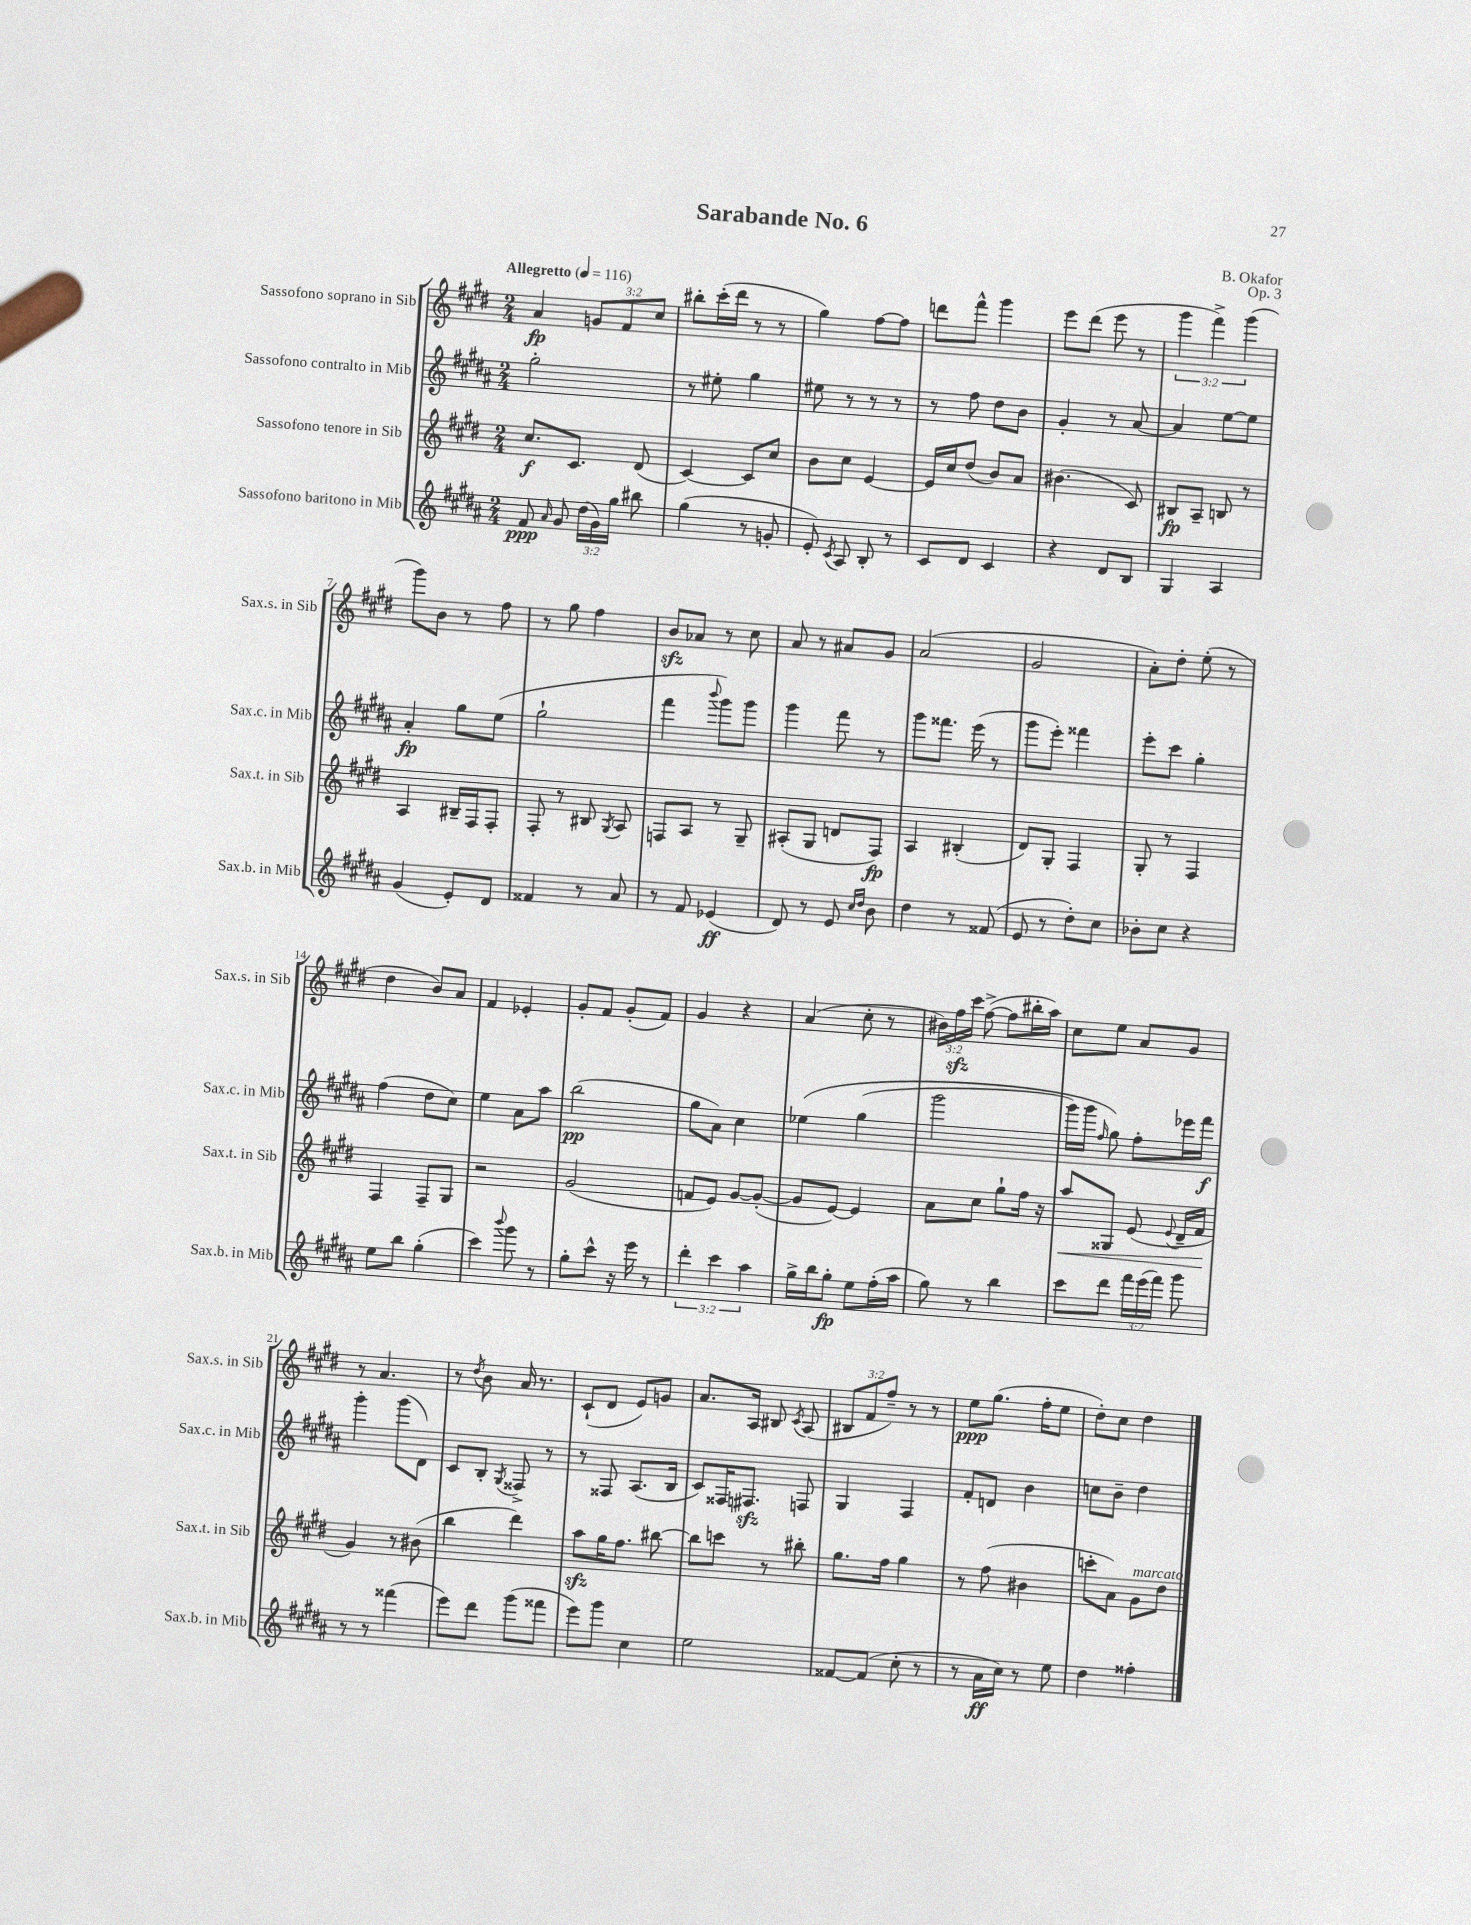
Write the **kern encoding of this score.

**kern	**kern	**kern	**kern
*staff4	*staff3	*staff2	*staff1
*clefG2	*clefG2	*clefG2	*clefG2
*k[f#c#g#d#a#]	*k[f#c#g#d#]	*k[f#c#g#d#a#]	*k[f#c#g#d#]
*M2/4	*M2/4	*M2/4	*M2/4
*MM116	*MM116	*MM116	*MM116
8f#	8.cc#	2gg#'	4a
16qqa#	.	.	.
8g#	.	.	.
.	8.c#	.	.
(24dd#	.	.	12g
24g#)	.	.	.
24gg#	.	.	12f#
8bb#	(8d#	.	.
.	.	.	12cc#
=	=	=	=
(4gg#	[4c#)	8r	8bb#'
.	.	8ee#'	(16ccc#'
.	.	.	16ddd#
8r	8c#]	4gg#	8r
8g'	8cc#	.	8r
=	=	=	=
8e')	8b	8ee#	4gg#)
8qc#	.	.	.
8A#	8cc#	8r	.
8B'	[4e	8r	[8ff#
8r	.	8r	8ff#]
=	=	=	=
8c#	16e]	8r	8ddd
.	16cc#	.	.
8d#	(8dd#	8ff#	8fff#^^
4c#	8b)	8dd#	4ggg#
.	8a	8b	.
=	=	=	=
4r	(4.b#	4g#'	8eee
.	.	.	(8ddd#
8d#	.	8r	8eee
8B	8c#)	[8a#	8r
=	=	=	=
4G#	8B#	4a#]	6ggg#
.	8A~	.	.
.	.	.	6fff#^)
4A#	8B	[8ee	.
.	.	.	(6ggg#
.	8r	8ee]	.
=	=	=	=
(4g#	4A	4a#'	8ggg#)
.	.	.	8b
8e')	16B#~	8gg#	8r
.	16F#	.	.
8d#	8F#'	(8ee	8ff#
=	=	=	=
4f##	8F#'	2gg#`	8r
.	8r	.	8gg#
8r	8B#	.	4ff#
.	8qG#	.	.
8a#	8A	.	.
=	=	=	=
8r	8F	4fff#	8b
8f#	8A	.	8a-
.	.	8qqbbb	.
(4e-	8r	8ggg#)	8r
.	8G#~	8ggg#	8cc#
=	=	=	=
8d#)	(8A#'	4ggg#	8a
8r	8G#	.	8r
8e	8d	8fff#	8a#
16qqcc#	.	.	.
16qqdd#	.	.	.
8b	8F#)	8r	8g#
=	=	=	=
4dd#	4A	8ggg#	(2a
.	.	8.fff##	.
8r	(4B#'	.	.
.	.	(16eee	.
(8f##	.	8r	.
=	=	=	=
8e	8d#)	8ggg#	2g#
8r	8G#'	8eee')	.
8dd#')	4F#	4fff##	.
8cc#	.	.	.
=	=	=	=
8b-'	8G#'	8eee'	8a')
8cc#	8r	8ccc#	8dd#'
4r	4F#	4gg#'	(8ee'
.	.	.	8r
=	=	=	=
8ee	4F#	(4ff#	4dd#
8bb	.	.	.
(4gg#'	8F#~	8dd#	8b)
.	8G#	8cc#)	8a
=	=	=	=
4ccc#)	2r	4ee	4f#
8qqbbb	.	.	.
8ggg#	.	8a#	4e-'
8r	.	8aa#	.
=	=	=	=
8gg#'	(2g#	(2bb	8g#'
8ccc#^^	.	.	8f#
16r	.	.	(8g#'
16eee	.	.	.
8r	.	.	8f#)
=	=	=	=
6ddd#'	8f	8gg#	4g#
.	8e)	8a#)	.
6ccc#	.	.	.
.	[8g#	4cc#	4r
6aa#	.	.	.
.	(8g#'_	.	.
=	=	=	=
16gg#^	8g#]	&(4ee-	(4a
16bb	.	.	.
8gg#'	[8e)	.	.
8ee	4e]	(4gg#	8cc#'
(16ff#'	.	.	8r
16aa#	.	.	.
=	=	=	=
8gg#)	8a	2ggg#	24b#)
.	.	.	24ff#
.	.	.	24ccc#
8r	8cc#	.	([8ff#^
4bb	8gg#`	.	8ff#]
.	16ff#	.	16bb#'
.	16r	.	16aa)
=	=	=	=
8ccc#	8aa	16ggg#)	8cc#
.	.	16ggg#	.
.	.	16qqff#	.
8ddd#	8G##	8gg#&)	8ee
24fff#	(8e	8ff#'	8a
(24eee	.	.	.
24fff#)	.	.	.
.	8qqe	.	.
8ggg#	16d#~	16eee-	8g#
.	16f#	16fff#	.
=	=	=	=
8r	4g#)	4ggg#'	8r
8r	.	.	4.a
(4fff##	8r	(8ggg#	.
.	(8b#	8d#)	.
=	=	=	=
8eee)	4bb	8c#	8r
.	.	.	8qdd#
8ddd#	.	8B'	8b
.	.	8qG#	.
(8ggg#	4ddd#)	8F##^	16a
.	.	.	8.r
8fff##	.	8r	.
=	=	=	=
8eee)	8aa	8r	(8c#`
8ggg#	16gg#	8F##	8d#
.	8.ff#	.	.
4cc#	.	(8.A#	8e)
.	[8bb#	.	8g
.	.	16B	.
=	=	=	=
2ee	8bb#]	8c#)	8.a
.	8ccc	16F##	.
.	.	8.F#	16A
.	8r	.	8B#
.	.	.	8qc#
.	8bb#'	8F	(8A
=	=	=	=
[8f##	8.gg#	4G#	12B#
.	.	.	12f#
(8f##]	.	.	.
.	.	.	12ff#~)
.	16ff#	.	.
8cc#'	4gg#	4F#	8r
8r	.	.	8r
=	=	=	=
8r	8r	8f#'	8ee
16a#	(8ff#	8d	(8.gg#
16cc#)	.	.	.
8r	4b#	4b	.
.	.	.	16ff#'
8ee	.	.	8ee
=	=	=	=
4dd#	8ccc'	8cc	8dd#')
.	8a)	8b~	8cc#
4ff##'	8g#	4dd#	4dd#
.	8dd#	.	.
==	==	==	==
*-	*-	*-	*-
